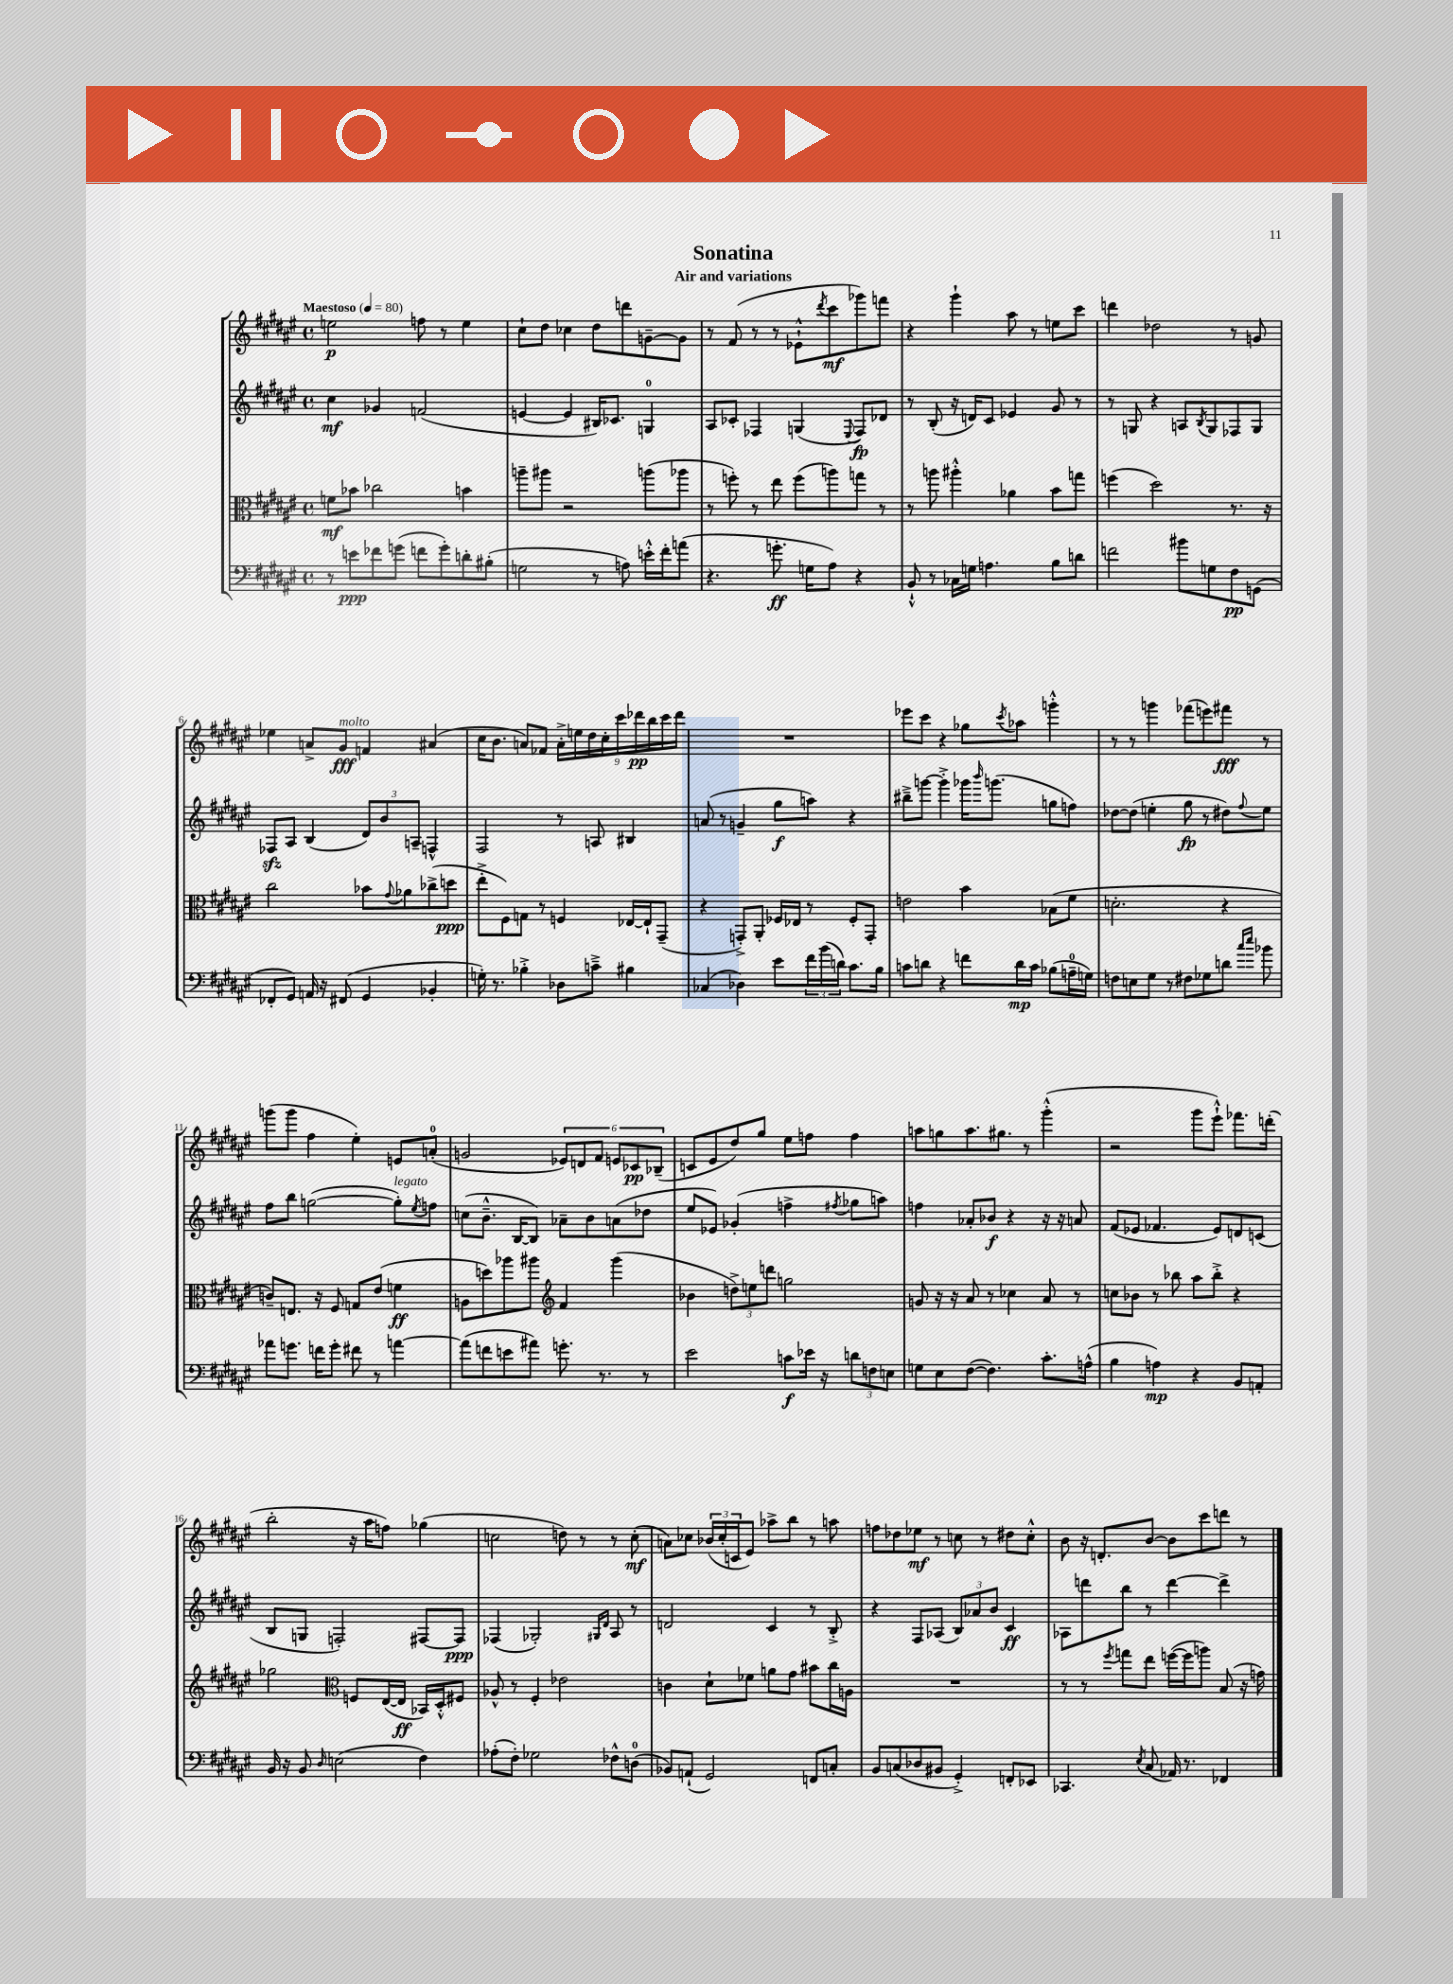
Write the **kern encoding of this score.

**kern	**dynam	**kern	**dynam	**kern	**dynam	**kern	**dynam
*part4	*part4	*part3	*part3	*part2	*part2	*part1	*part1
*staff4	*staff4	*staff3	*staff3	*staff2	*staff2	*staff1	*staff1
*clefF4	*	*clefC3	*	*clefG2	*	*clefG2	*
*k[f#c#g#d#a#e#]	*	*k[f#c#g#d#a#e#]	*	*k[f#c#g#d#a#e#]	*	*k[f#c#g#d#a#e#]	*
*M4/4	*	*M4/4	*	*M4/4	*	*M4/4	*
*met(c)	*	*met(c)	*	*met(c)	*	*met(c)	*
*MM80	*	*MM80	*	*MM80	*	*MM80	*
=1	=1	=1	=1	=1	=1	=1	=1
!	!	!	!	!	!	!LO:TX:a:B:t=Maestoso	!
8r	.	8fn\L	mf	4cc#\	mf	2een\	p
8en\L	ppp	8b-X\J	.	.	.	.	.
8f-X\	.	2cc-X\	.	4g-X/	.	.	.
(8gn\J	.	.	.	.	.	.	.
8fn\L	.	.	.	(2fn/	.	8ffn\	.
8g'\)	.	.	.	.	.	8r	.
8dn'\	.	4bn\	.	.	.	4ee\	.
(8B#X'\J	.	.	.	.	.	.	.
=2	=2	=2	=2	=2	=2	=2	=2
2Gn\	.	8aan~\L	.	[4en/	.	8cc#`\L	.
.	.	8aa#X\J	.	.	.	8dd#\J	.
.	.	2r	.	4e/]	.	4cc-X\	.
8r	.	.	.	16B#X/KL)	.	8dd#\L	.
.	.	.	.	8.c-X/J	.	.	.
8An\)	.	.	.	.	.	8dddn\	.
16en'^^\LL	.	(8aan\L	.	4Gn/	.	[8gn~\	.
16f#'\J	.	.	.	.	.	.	.
(8an\J	.	8aa-X\J	.	.	.	8g\J]	.
=3	=3	=3	=3	=3	=3	=3	=3
4.r	.	8r	.	8A#/L	.	8r	.
.	.	8ffn'\)	.	8c-X'/J	.	(8f#/	.
.	.	8r	.	4F-X/	.	8r	.
8.gn'\	ff	8ee#\	.	.	.	8r	.
.	.	(8ff\L	.	(4Gn/	.	8e-X`^^\L	.
16Gn\KL	.	.	.	.	.	.	.
.	.	.	.	.	.	8qddd#/	.
8A#\J)	.	8aan\)	.	.	.	8ccc#\	mf
.	.	.	.	8qqE#/	.	.	.
4r	.	8ggn\J	.	8F-/L)	fp	8ggg-X\)	.
.	.	8r	.	8d-X/J	.	8fffn\J	.
=4	=4	=4	=4	=4	=4	=4	=4
8BB`^^/	.	8r	.	8r	.	4r	.
8r	.	8aan\	.	(8B'/	.	.	.
16C-X\LL	.	4aa#X'^^\	.	16r	.	4ggg#`\	.
16Gn\JJ	.	.	.	16dn/KL)	.	.	.
4.An\	.	.	.	8c#/J	.	.	.
.	.	4a-X\	.	4e-X/	.	8aa#\	.
.	.	.	.	.	.	8r	.
8B\L	.	8b\L	.	8g#/	.	8een\L	.
8dn\J	.	8ggn\J	.	8r	.	8ccc#\J	.
=5	=5	=5	=5	=5	=5	=5	=5
2fn\	.	(4ffn\	.	8r	.	4dddn\	.
.	.	.	.	8Gn/	.	.	.
.	.	2dd#\)	.	4r	.	2dd-X\	.
8b#X\L	.	.	.	8An/L	.	.	.
.	.	.	.	8qB/	.	.	.
8Gn\	.	.	.	8G/	.	.	.
8F#\	pp	8.r	.	8F-X/	.	8r	.
(8GGn\J	.	.	.	8G/J	.	8gn/	.
.	.	16r	.	.	.	.	.
!!LO:LB:g=z
=6	=6	=6	=6	=6	=6	=6	=6
8FF-X'/L	.	2cc#\	.	8F-Xzz/L	.	4ee-X\	.
8GG#/J)	.	.	.	8A#/J	.	.	.
16AAn/	.	.	.	(4B/	.	8an^/L	.
16r	.	.	.	.	.	.	.
!	!	!	!	!	!	!LO:TX:a:i:t=molto	!
(8FF#X/	.	.	.	.	.	8g#/J	fff
4GG#/	.	8b-X\L	.	12d#/L)	.	4fn/	.
.	.	.	.	12b/	.	.	.
.	.	8qqg#/	.	.	.	.	.
.	.	8a-X\	.	.	.	.	.
.	.	.	.	12An~/J	.	.	.
4BB-X'/	.	(8cc-X^\	.	4Fn^^/	.	(4a#X/	.
.	.	8ddn\J	ppp	.	.	.	.
=7	=7	=7	=7	=7	=7	=7	=7
16Gn'\)	.	8ee#'^\L	.	2F#/	.	16cc#\KL	.
8.r	.	.	.	.	.	8.b\J	.
.	.	8F#\)	.	.	.	.	.
4B-X'^\	.	8Gn\J	.	.	.	8an/L)	.
.	.	8r	.	.	.	8f-X/J	.
8D-X\L	.	4Fn/	.	8r	.	18a'^\LL	.
.	.	.	.	.	.	18een\	.
.	.	.	.	.	.	18dd#\	.
8cn~^\J	.	.	.	8An/	.	.	.
.	.	.	.	.	.	18cc#'\	.
.	.	.	.	.	.	18ccc#\	.
4B#X\	.	[16E-X/LL	.	4B#X/	.	.	.
.	.	.	.	.	.	18ddd-X\	pp
.	.	16E-`/J]	.	.	.	.	.
.	.	.	.	.	.	18bb\	.
.	.	(8GG#~/J	.	.	.	.	.
.	.	.	.	.	.	18ccc#\	.
.	.	.	.	.	.	18ddd-\JJ	.
=8	=8	=8	=8	=8	=8	=8	=8
(4C-X/	.	4r	.	(8an/	.	1r	.
.	.	.	.	8r	.	.	.
4D-X\)	.	8GGn'^/L)	.	4gn~/	.	.	.
.	.	8AA#'/J	.	.	.	.	.
8e#\L	.	16F-X/LL	.	8gg#\L	f	.	.
.	.	16E-X/JJ	.	.	.	.	.
24f#\L	.	8r	.	8aan\J)	.	.	.
(24b\	.	.	.	.	.	.	.
24dn\JJ)	.	.	.	.	.	.	.
8.c#\L	.	8F-'/L	.	4r	.	.	.
.	.	8GG'/J	.	.	.	.	.
16B\Jk	.	.	.	.	.	.	.
=9	=9	=9	=9	=9	=9	=9	=9
8cn\L	.	2en\	.	8bb#X~^\L	.	8eee-X\L	.
8dn\J	.	.	.	[8gggn\J	.	8ccc#\J	.
4r	.	.	.	4ggg'^\]	.	4r	.
8fn\L	.	4b\	.	16ggg-X\KL	.	8gg-X\L	.
.	.	.	.	16qqbbb/	.	.	.
.	.	.	.	(8.gggn\J	.	.	.
.	.	.	.	.	.	8qccc#/	.
16d\L	mp	.	.	.	.	8aa-X\J	.
16c\JJ	.	.	.	.	.	.	.
(8B-X\L	.	(8B-X\L	.	8ggn\L	.	4gggn'^^\	.
16An~\L	.	8f#\J	.	8ffn\J)	.	.	.
16Gn\JJ)	.	.	.	.	.	.	.
=10	=10	=10	=10	=10	=10	=10	=10
8Fn\L	.	2.dn'\	.	[8dd-X\L	.	8r	.
8En\	.	.	.	(8dd-\J]	.	8r	.
8G#\J	.	.	.	4een'\	.	4gggn\	.
8r	.	.	.	.	.	.	.
8F#X\L	.	.	.	8gg#\	fp	(8fff-X\L	.
8G-X\	.	.	.	8r	.	8eeen\)	.
8dn\J	.	4r	.	8dd#X\L)	.	8fff#X\J	fff
16qqcc#/LL	.	.	.	.	.	.	.
16qqee#/JJ	.	.	.	8qqff#/	.	.	.
8b-X\	.	.	.	8ee\J	.	8r	.
!!LO:LB:g=z
=11	=11	=11	=11	=11	=11	=11	=11
8a-X\L	.	8cn~/L)	.	8ff#\L	.	(8gggn\L	.
8.gn\J	.	8.En/J	.	8bb\J	.	8ggg\J	.
.	.	.	.	([2ggn\	.	4ff#\	.
16fn\KL	.	16r	.	.	.	.	.
8g'\J	.	8F#/	.	.	.	.	.
8f#X\	.	8Gn/L	.	.	.	4ee#'\)	.
8r	.	(8e#/J	.	.	.	.	.
!	!	!	!	!LO:TX:a:i:t=legato	!	!	!
[4an\	.	4fn\	ff	8gg'\L])	.	8en/L	.
.	.	.	.	8qee#/	.	.	.
.	.	.	.	8ffn\J	.	(8an'/J	.
=12	=12	=12	=12	=12	=12	=12	=12
(8a\L]	.	8An\L	.	(8ccn\L	.	2gn/	.
8fn\	.	8ddn\)	.	8.b~^^\J	.	.	.
8en\	.	8aa-X\	.	.	.	.	.
.	.	.	.	[16B/KL	.	.	.
8a#X\J)	.	8aa#X\J	.	8B/J])	.	.	.
*	*	*clefG2	*	*	*	*	*
8.gn'\	.	4f#/	.	8a-X~\L	.	12e-X/L)	.
.	.	.	.	.	.	12dn/	.
.	.	.	.	8b\	.	.	.
.	.	.	.	.	.	12f#/J	.
8.r	.	.	.	.	.	.	.
.	.	(4ggg#\	.	(8an\	.	12en/L	.
.	.	.	.	.	.	12c-X/	pp
8r	.	.	.	8dd-X\J	.	.	.
.	.	.	.	.	.	(12B-X~/J	.
=13	=13	=13	=13	=13	=13	=13	=13
2e#\	.	4b-X\	.	8ee#/L	.	8cn/L	.
.	.	.	.	8e-X/J)	.	8e#/	.
.	.	12ddn^\L)	.	(4g-X'/	.	8dd#/)	.
.	.	12een\	.	.	.	.	.
.	.	.	.	.	.	8gg#/J	.
.	.	12dddn\J	.	.	.	.	.
8cn\L	f	2ggn\	.	4ffn^\	.	8ee#\L	.
16e-X\Jk	.	.	.	.	.	8ffn\J	.
16r	.	.	.	.	.	.	.
.	.	.	.	8qff#X/	.	.	.
12dn\L	.	.	.	8gg-X\L	.	4ff\	.
12Fn\	.	.	.	.	.	.	.
.	.	.	.	8aan\J)	.	.	.
12En\J	.	.	.	.	.	.	.
=14	=14	=14	=14	=14	=14	=14	=14
8Gn\L	.	8gn/	.	4ffn\	.	8aan\L	.
8E#\	.	16r	.	.	.	8ggn\	.
.	.	16r	.	.	.	.	.
([8F#\J	.	8a#/	.	8a-X'/L	.	8.aa\	.
4.F#\])	.	8r	.	8b-X/J	f	.	.
.	.	.	.	.	.	8.gg#X\J	.
.	.	4cc-X\	.	4r	.	.	.
.	.	.	.	.	.	8r	.
8.c#'\L	.	8a#/	.	16r	.	(4ggg#'^^\	.
.	.	.	.	16r	.	.	.
.	.	8r	.	8an/	.	.	.
(16An^^\Jk	.	.	.	.	.	.	.
=15	=15	=15	=15	=15	=15	=15	=15
4B\	.	8ccn\L	.	(8f#/L	.	2r	.
.	.	8b-X\J	.	8e-X/J	.	.	.
4An\)	mp	8r	.	4.f-X/	.	.	.
.	.	8bb-X\	.	.	.	.	.
4r	.	8aa#\L	.	.	.	8ggg#\L	.
.	.	8bb-'^\J	.	8e-/L)	.	8eee#`^^\J)	.
8BB/L	.	4r	.	8dn/	.	8.fff-X\L	.
8AAn'/J	.	.	.	(8cn/J	.	.	.
.	.	.	.	.	.	(16dddn'\Jk	.
!!LO:LB:g=z
=16	=16	=16	=16	=16	=16	=16	=16
16BB/	.	2gg-X\	.	8B/L	.	2bb'\	.
16r	.	.	.	.	.	.	.
8BB/	.	.	.	8Gn/J	.	.	.
16qqD#/	.	.	.	.	.	.	.
(2En\	.	.	.	2Fn'/)	.	.	.
*	*	*clefC3	*	*	*	*	*
.	.	8Fn/L	.	.	.	16r	.
.	.	.	.	.	.	16aa#\KL	.
.	.	([16E#/L	.	.	.	8ffn\J)	.
.	.	16E#/JJ]	ff	.	.	.	.
4F#\)	.	16BB-X/LL)	.	[8F#X/L	.	(4gg-X\	.
.	.	16D#'^^/J	.	.	.	.	.
.	.	8F#X/J	.	8F#/J]	ppp	.	.
=17	=17	=17	=17	=17	=17	=17	=17
(8A-X'\L	.	8A-X^^/	.	(4F-X/	.	2ccn\	.
8F#'\J)	.	8r	.	.	.	.	.
2G-X\	.	4F#'/	.	2G-X'/)	.	.	.
.	.	2e-X\	.	.	.	8ddn\)	.
.	.	.	.	.	.	8r	.
.	.	.	.	16qqG#X/LL	.	.	.
.	.	.	.	16qqd#/JJ	.	.	.
8F-X^^\L	.	.	.	8A#/	.	8r	.
(8Dn\J	.	.	.	8r	.	(8cc'\	mf
=18	=18	=18	=18	=18	=18	=18	=18
8BB-X/L)	.	4cn\	.	2dn/	.	8an\L)	.
(8AAn`/J	.	.	.	.	.	8cc-X\J	.
2GG#/)	.	8d#`\L	.	.	.	(24b-X/LL	.
.	.	.	.	.	.	24cc-'/	.
.	.	.	.	.	.	24cn/J	.
.	.	8f-X\J	.	.	.	8e#/J)	.
.	.	8an\L	.	4c#/	.	8aa-X^\L	.
.	.	8g#\J	.	.	.	8bb\J	.
8FFn/L	.	8b#X\L	.	8r	.	8r	.
8Cn'/J	.	16cc#\L	.	8B'^/	.	8aan\	.
.	.	16An\JJ	.	.	.	.	.
=19	=19	=19	=19	=19	=19	=19	=19
8BB/L	.	1r	.	4r	.	8ffn\L	.
(8Cn/	.	.	.	.	.	8dd-X\	.
8D-X/	.	.	.	8F#/L	.	8ee-X\J	mf
8BB#X/J	.	.	.	(8A-X/J	.	8r	.
4GG#'^/)	.	.	.	12B/L)	.	8ccn\	.
.	.	.	.	12a-X/	.	.	.
.	.	.	.	.	.	8r	.
.	.	.	.	12b/J	.	.	.
8FFn'/L	.	.	.	4c#/	ff	8dd#X\L	.
8EE-X/J	.	.	.	.	.	8cc'^^\J	.
=20	=20	=20	=20	=20	=20	=20	=20
4.CC-X/	.	8r	.	8A-X\L	.	8b\	.
.	.	8r	.	8dddn\	.	16r	.
.	.	.	.	.	.	8.dn'/L	.
.	.	8qff#/	.	.	.	.	.
.	.	8ggn\L	.	8bb\J	.	.	.
8qE#/	.	.	.	.	.	.	.
(8C#/	.	8ee#\J	.	8r	.	[8b/J	.
16AA-X/)	.	([16ffn\LL	.	[4ddd\	.	8b\L]	.
8.r	.	16ff\J]	.	.	.	.	.
.	.	8aan\J)	.	.	.	8ccc#\	.
4FF-X/	.	(8B/	.	4ddd^\]	.	8dddn\J	.
.	.	16r	.	.	.	8r	.
.	.	16gn\)	.	.	.	.	.
==	==	==	==	==	==	==	==
*-	*-	*-	*-	*-	*-	*-	*-
